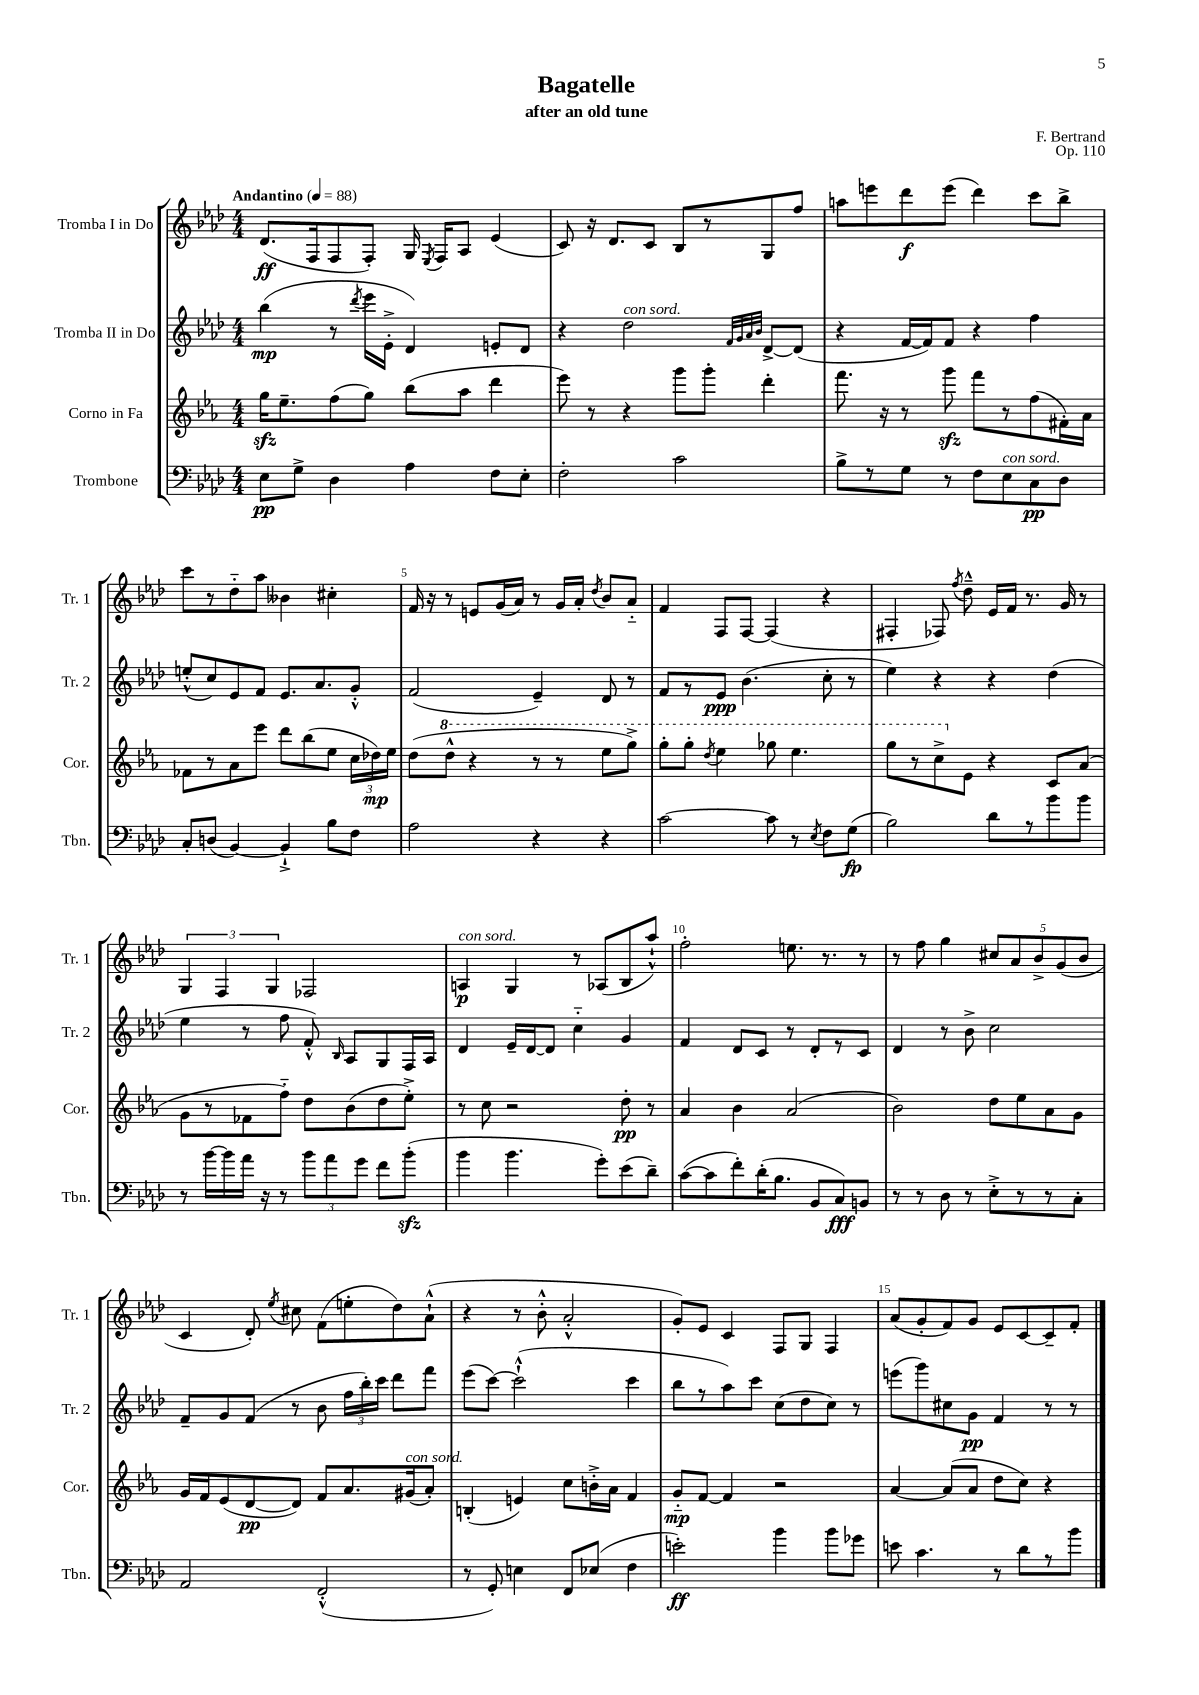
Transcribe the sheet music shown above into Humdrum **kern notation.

**kern	**kern	**kern	**kern
*staff4	*staff3	*staff2	*staff1
*clefF4	*clefG2	*clefG2	*clefG2
*k[b-e-a-d-]	*k[b-e-a-]	*k[b-e-a-d-]	*k[b-e-a-d-]
*M4/4	*M4/4	*M4/4	*M4/4
*MM88	*MM88	*MM88	*MM88
8E-\L	16gg\LK	(4bb-\	(8.d-/L
.	8.ee-~\	.	.
8G^\J	.	.	.
.	.	.	16F/k
4D-\	(8ff\	8r	8F/
.	.	8qddd-/	.
.	8gg\J)	16eee-\LL	8F'/J)
.	.	16e-'^\JJ	.
4A-\	(8bb-\L	4d-/)	16G/
.	.	.	8qE-/
.	.	.	16F/LK
.	8aa-\J	.	8A-/J
8F\L	4ddd\	8e'/L	(4e-/
8E-'\J	.	8d-/J	.
=	=	=	=
2F'\	8eee-\)	4r	8c/)
.	8r	.	16r
.	.	.	8.d-/L
.	4r	2dd-\	.
.	.	.	8c/J
2c\	8ggg\L	.	8B-/L
.	8ggg'\J	.	8r
.	.	32qqf/LLL	.
.	.	32qqg/	.
.	.	32qqa-/	.
.	.	32qqb-/JJJ	.
.	4ddd'\	[8d-^/L	8G/
.	.	(8d-/]J	8ff/J
=	=	=	=
8B-^\L	8.fff\	4r	8aa\L
8r	.	.	8eee\
.	16r	.	.
8G\J	8r	[16f/LL	8ddd-\
.	.	16f/]J)	.
8r	8ggg\	8f/J	(8eee\J
8F\L	8fff\L	4r	4ddd-\)
8E-\	8r	.	.
8C\	(8ff\	4ff\	8ccc\L
8D-\J	16f#'\L)	.	8bb-^\J
.	16a-\JJ	.	.
=	=	=	=
8C'/L	8f-\L	(8ee'^^/L	8ccc\L
(8D/J	8r	8cc/)	8r
[4BB-/)	8a-\	8e-/	8dd-'~\
.	8eee-\J	8f/J	8aa-\J
4BB-`^/]	8ddd\L	8.e-/L	4b--\
.	(8bb-\	.	.
.	.	8.a-/	.
8B-\L	8ee-\J	.	4cc#'\
8F\J	24cc\LL	8g'^^/J	.
.	24dd-\)	.	.
.	24ee-\JJ	.	.
=	=	=	=
2A-\	(8dd\L	(2f/	16f/
.	.	.	16r
.	8ddd^^\J	.	8r
.	4r	.	8e/L
.	.	.	(16g/L
.	.	.	16a-/JJ)
4r	8r	4e-~/)	8r
.	8r	.	16g/LL
.	.	.	16a-'/JJ
.	.	.	8qdd-/
4r	8eee-\L	8d-/	8b-/L
.	8ggg^\J)	8r	8a-'~/J
=	=	=	=
[2c\	8ggg'\L	8f/L	4f/
.	8ggg'\J	8r	.
.	8qddd/	.	.
.	4eee-\	8e-/J	8F/L
.	.	(4.b-\	[8F/J
8c\]	8ggg-\	.	(4F/]
8r	4.eee-\	.	.
8qE-/	.	.	.
8F\L	.	8cc'\	4r
(8G\J	.	8r	.
=	=	=	=
2B-\)	8ggg\L	4ee-\)	4F#'/
.	8r	.	.
.	8ccc^\	4r	8F-/)
.	.	.	8qff/
.	8e-\J	.	8dd-~^^\
8d-\L	4r	4r	16e-/LL
.	.	.	16f/JJ
8r	.	.	8.r
8b-\	8c/L	(4dd-\	.
.	.	.	16g/
8b-\J	(8a-/J	.	8r
=	=	=	=
8r	8g\L	4ee-\	6G/
[16b-\LL	8r	.	.
.	.	.	6F/
16b-\]	.	.	.
16a-\JJ	8f-\	8r	.
16r	.	.	.
.	.	.	6G/
8r	8ff'~\J)	8ff\	.
12b-\L	8dd\L	8f'^^/)	2F-/
12a-\	.	.	.
.	.	16qqB-/	.
.	(8b-\	8A-/L	.
12g\J	.	.	.
8f\L	8dd\	8G/	.
(8b-'\J	8ee-'^\J)	16F/L	.
.	.	16A-/JJ	.
=	=	=	=
4b-\	8r	4d-/	4A/
.	8cc\	.	.
4.b-\	2r	16e-~/LL	4G/
.	.	[16d-/J	.
.	.	8d-/]J	.
.	.	4cc'~\	8r
8g'\L)	.	.	(8A-/L
(8e-\	8dd'\	4g/	8B-/
8d-~\J)	8r	.	8aa-`^^/J)
=	=	=	=
([8c\L	4a-/	4f/	2ff'\
8c\]	.	.	.
8f'\)	4b-\	8d-/L	.
(16d-'\K	.	8c/J	.
8.B-\J	.	.	.
.	(2a-/	8r	8.ee\
8BB-/L	.	8d-'/L	.
.	.	.	8.r
8C/)	.	8r	.
8BB/J	.	8c/J	8r
=	=	=	=
8r	2b-\)	4d-/	8r
8r	.	.	8ff\
8D-\	.	8r	4gg\
8r	.	8b-^\	.
8E-'^\L	8dd\L	2cc\	10cc#/L
.	.	.	10a-/
8r	8ee-\	.	.
.	.	.	10b-^/
8r	8a-\	.	.
.	.	.	(10g/
8C'\J	8g\J	.	.
.	.	.	10b-/J
=	=	=	=
2AA-/	16g/LL	8f~/L	4c/
.	16f/J	.	.
.	(8e-/	8g/	.
.	[8d/	(8f/J	8d-'/)
.	.	.	8qee-/
.	8d/]J)	8r	8cc#\
(2FF'^^/	8f/L	8b-\	(8f\L
.	8.a-/	24ff\LL	8ee'\
.	.	24bb-'\)	.
.	.	24ccc\JJ	.
.	.	8ddd-\L	8dd-\)
.	(16g#/k	.	.
.	8a-'/J)	8fff\J	(8a-`^^\J
=	=	=	=
8r	(4B'/	(8eee-\L	4r
8GG'/)	.	[8ccc\J)	.
4E\	4e/)	(2ccc`^^\]	8r
.	.	.	8b-'^^\
8FF/L	8cc\L	.	2a-'^^/
(8E-/J	16b'^\L	.	.
.	16a-\JJ	.	.
4F\	4f/	4ccc\	.
=	=	=	=
2e'\)	8g'~/L	8bb-\L	8g'/L)
.	[8f/J	8r	8e-/J
.	4f/]	8aa-\)	4c/
.	.	8ccc\J	.
4b-\	2r	(8cc\L	8F/L
.	.	8dd-\	8G/J
8b-\L	.	8cc\J)	4F/
8g-\J	.	8r	.
=	=	=	=
8e\	[4a-/	(8eee\L	(8a-/L
4.c\	.	8ggg\)	8g'/
.	(8a-/]L	8cc#\	8f/)
.	8a-/J	8g\J	8g/J
8r	8dd\L	4f/	8e-/L
8d-\L	8cc\J)	.	[8c/
8r	4r	8r	8c~/]
8b-\J	.	8r	8f'/J
==	==	==	==
*-	*-	*-	*-
